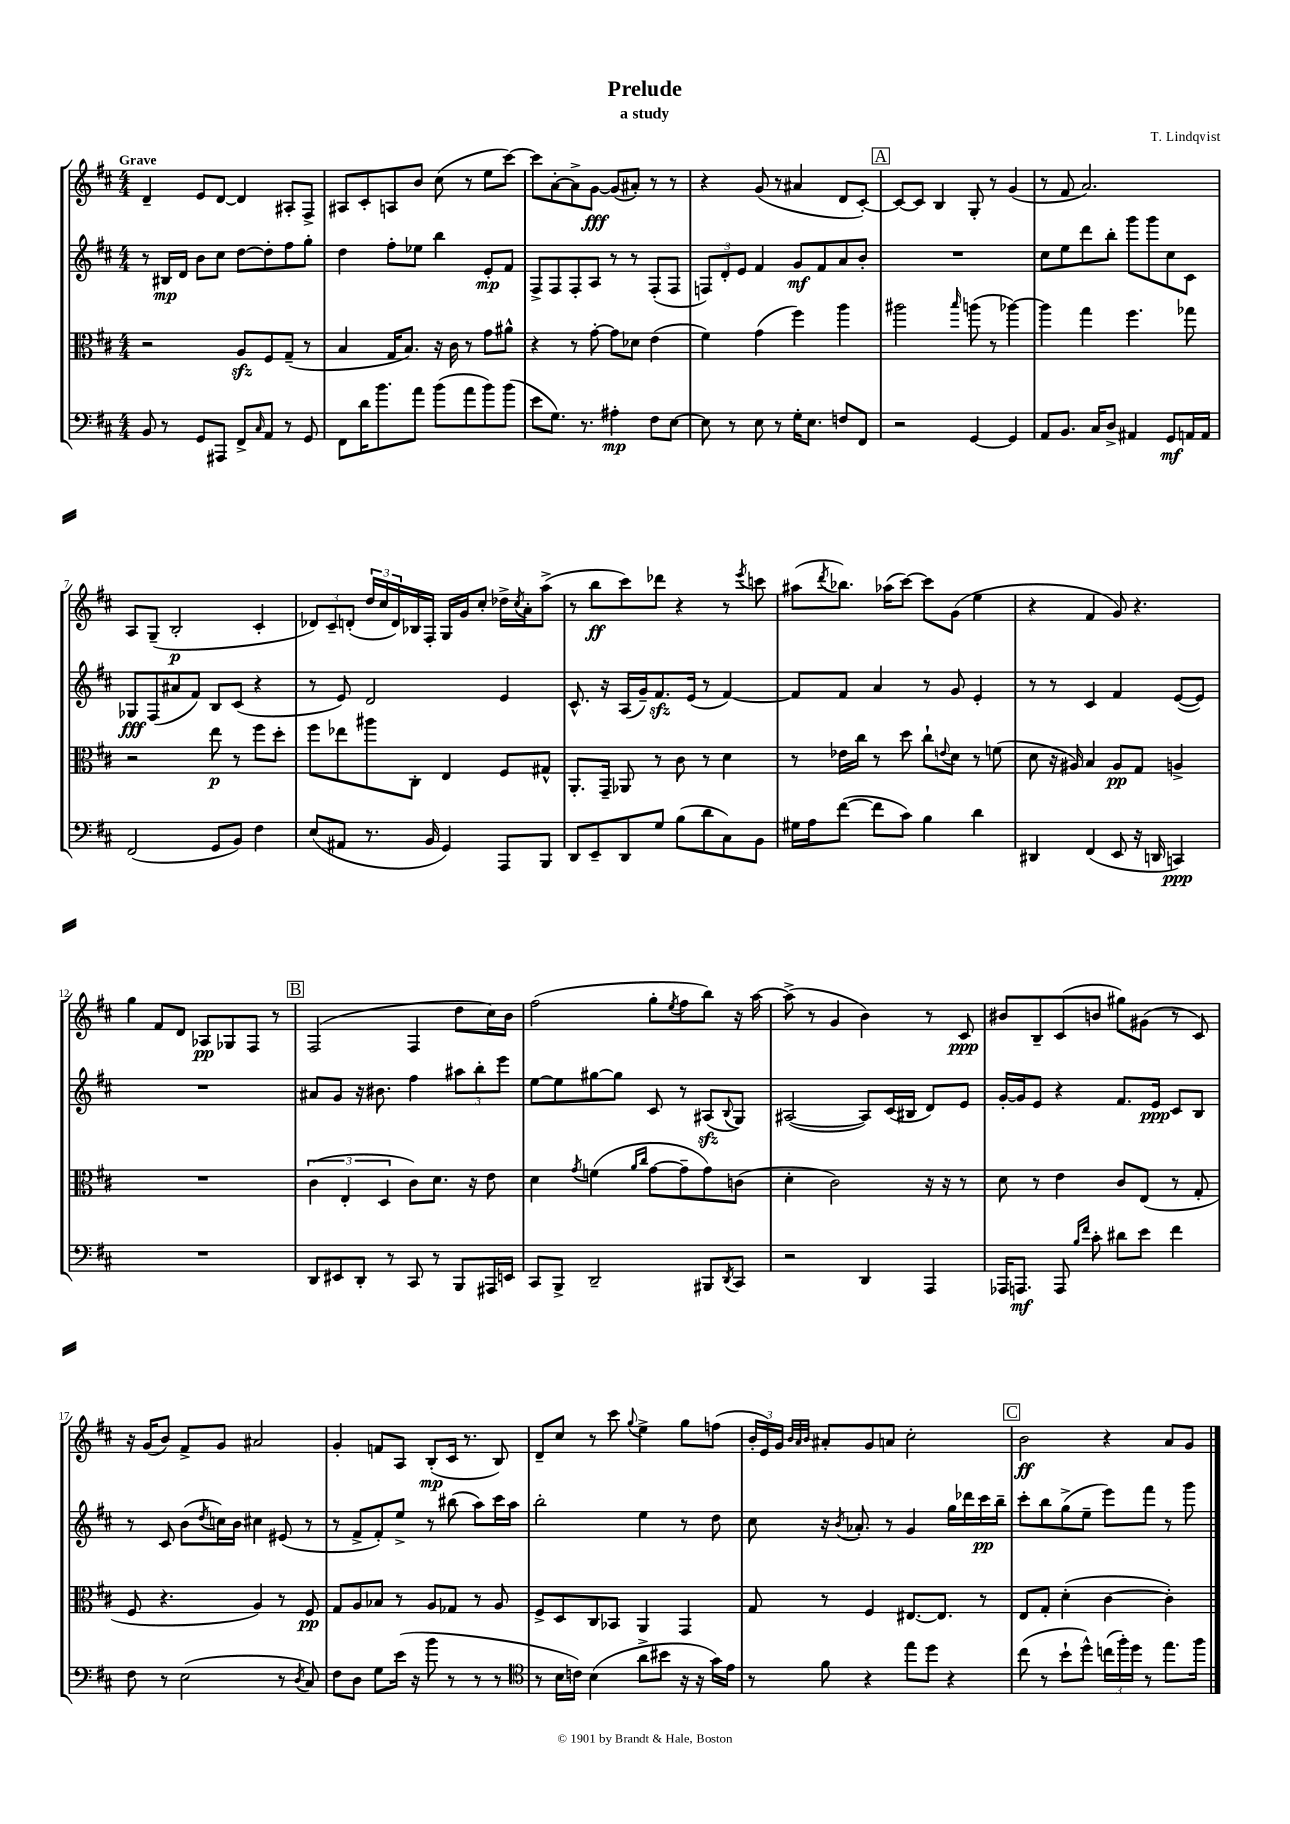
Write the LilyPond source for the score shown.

\header { title = "Prelude" composer = "T. Lindqvist" subtitle = "a study" }
<<
\new StaffGroup <<
\new Staff = "s0" {
    \clef treble \key d \major \numericTimeSignature \time 4/4 \tempo "Grave"
    d'4-- e'8 d'8~ d'4 ais8-. fis8-> |
    ais8 cis'8-. a8 b'8 cis''8( r8 e''8 cis'''8~) |
    cis'''8 a'8~-. a'8-> g'8~\fff g'8( ais'8-.) r8 r8 |
    r4 g'8( r8 ais'4 d'8 cis'8~-.) |
    \mark \markup { \box "A" } cis'8~ cis'8 b4 g8-. r8 g'4( |
    r8 fis'8 a'2.) |
    a8 g8--( b2-.\p cis'4-. |
    \tuplet 3/2 { des'8) cis'8-- d'8-.( } \tuplet 3/2 { d''16 cis''16 d'16) } bes16 fis16-. g16 g'16 cis''8-. des''16-> \acciaccatura { cis''8 } a'16-. a''8->( |
    r8 b''8\ff cis'''8) des'''8 r4 r8 \acciaccatura { e'''8 } c'''8 |
    ais''8( \acciaccatura { d'''8 } bes''8.) aes''16( cis'''8~) cis'''8 g'8( e''4 |
    r4 fis'4 g'8) r4. |
    g''4 fis'8 d'8 aes8\pp ges8 fis8 r8 |
    \mark \markup { \box "B" } fis2( fis4 d''8 cis''16) b'16 |
    fis''2( g''8-. \acciaccatura { e''8 } fis''8 b''8) r16 a''16~ |
    a''8->( r8 g'4 b'4) r8 cis'8\ppp |
    bis'8 b8-- cis'8( b'8 gis''8) gis'8( r8 cis'8) |
    r16 g'16( b'8) fis'8-> g'8 ais'2 |
    g'4-. f'8 a8 b8-.\mp( cis'16 r8. b8) |
    d'8-- cis''8 r8 cis'''8 \appoggiatura { g''8 } e''4-> g''8 f''8( |
    \tuplet 3/2 { b'16-. e'16) g'16 } \grace { b'32 a'32 b'32 } ais'8-. g'8 a'8 cis''2-. |
    \mark \markup { \box "C" } b'2\ff r4 a'8 g'8 \bar "|." |
}
\new Staff = "s1" {
    \clef treble \key d \major \numericTimeSignature \time 4/4
    r8 bis16\mp d'16 b'8 cis''8 d''8~ d''8-. fis''8 g''8-. |
    d''4 fis''8-. ees''8 b''4 e'8-.\mp fis'8 |
    fis8-> fis8 fis8-. a8 r8 r8 fis8-.( fis8 |
    \tuplet 3/2 { f8) d'8-. e'8 } fis'4 g'8\mf fis'8 a'8 b'8-. |
    \mark \markup { \box "A" } R1 |
    cis''8 e''8 d'''8 b''8-. g'''8 g'''8 cis''8 cis'8 |
    ges8\fff fis8( ais'8 fis'8) b8 cis'8( r4 |
    r8 e'8) d'2 e'4 |
    cis'8.-^ r16 a16( g'16--) fis'8.\sfz e'16( r8 fis'4~) |
    fis'8 fis'8 a'4 r8 g'8 e'4-. |
    r8 r8 cis'4 fis'4 e'8~( e'8) |
    R1 |
    \mark \markup { \box "B" } ais'8 g'8 r16 bis'8. fis''4 \tuplet 3/2 { ais''8 b''8-. e'''8 } |
    e''8~ e''8 gis''8~ gis''8 cis'8 r8 ais8\sfz( \appoggiatura { b8 } g8) |
    ais2~( ais8) cis'16( bis16 d'8) e'8 |
    g'16~-. g'16 e'8 r4 fis'8. e'16\ppp cis'8 b8 |
    r8 cis'8 b'8( \acciaccatura { d''8 } c''16) b'16 cis''4 eis'8( r8 |
    r8 fis'8-> fis'8-.) e''8-> r8 bis''8( a''8) cis'''16 a''16 |
    b''2-. e''4 r8 d''8 |
    cis''8 r16 \acciaccatura { b'8 } aes'8.-. r8 g'4 g''16 des'''16 cis'''16\pp b''16-- |
    \mark \markup { \box "C" } cis'''8-. b''8 g''8->( e''8-- e'''8) fis'''8 r8 g'''8 \bar "|." |
}
\new Staff = "s2" {
    \clef alto \key d \major \numericTimeSignature \time 4/4
    r2 a8\sfz fis8 g8--( r8 |
    b4 g16 b8.) r16 cis'16 r8 g'8 ais'8-^ |
    r4 r8 g'8~-. g'8 des'8 e'4( |
    fis'4) g'4( fis''4) a''4 |
    \mark \markup { \box "A" } ais''2 \grace { b''16 } a''8( r8 aes''4~) |
    aes''4 g''4 fis''4. ges''8 |
    r2 e''8\p r8 fis''8 d''8-. |
    fis''8 ees''8 ais''8 cis8-. e4 fis8 gis8-^ |
    a,8.-. g,16-- aes,8 r8 cis'8 r8 d'4 |
    r8 ees'16 cis''16 r8 d''8 cis''8-! \appoggiatura { e'8 } d'8 r8 f'8( |
    d'8 r16 ais16) b4 ais8\pp g8 a4-> |
    R1 |
    \mark \markup { \box "B" } \tuplet 3/2 { cis'4( e4-. d4 } cis'8) d'8. r16 e'8 |
    d'4 \acciaccatura { g'8 } f'4( \grace { a'16 cis''16 } g'8~ g'8-- g'8) c'8( |
    d'4-. cis'2) r16 r16 r8 |
    d'8 r8 e'4 cis'8 e8( r8 g8-. |
    fis8 r4. a4) r8 fis8\pp |
    g8 a8 bes8 r8 a8 ges8 r8 a8 |
    fis8-> d8 cis8 bes,8 a,4 g,4 |
    g8 r8 fis4 eis8.~ eis8. r8 |
    \mark \markup { \box "C" } e8 g8-. d'4-.( cis'4~ cis'4-.) \bar "|." |
}
\new Staff = "s3" {
    \clef bass \key d \major \numericTimeSignature \time 4/4
    b,8 r8 g,8 ais,,8 fis,8-> \grace { cis16 } a,8 r8 g,8 |
    fis,8 d'16 b'8. a'8 b'8( a'8 b'8) b'8( |
    e'8 g8.) r8. ais4-.\mp fis8 e8~ |
    e8 r8 e8 r8 g16-. e8. f8 fis,8 |
    \mark \markup { \box "A" } r2 g,4~ g,4 |
    a,8 b,8. cis16 d8-> ais,4 g,8\mf a,16 a,16 |
    fis,2( g,8 b,8) fis4 |
    e8( ais,8 r8. b,16 g,4) a,,8 b,,8 |
    d,8 e,8-- d,8 g8 b8( d'8 cis8) b,8 |
    gis16 a16 fis'8~( fis'8 cis'8) b4 d'4 |
    dis,4 fis,4( e,8 r16 d,16 c,4\ppp) |
    R1 |
    \mark \markup { \box "B" } d,8 eis,8 d,8-. r8 cis,8 r8 b,,8 ais,,16 e,16 |
    cis,8 b,,8-> d,2-- bis,,8 \acciaccatura { d,8 } cis,8 |
    r2 d,4 a,,4 |
    aes,,16 a,,8.\mf a,,8 \grace { b16 fis'16 } cis'8-. dis'8 e'8 fis'4 |
    fis8 r8 e2( r8 \acciaccatura { d8 } cis8) |
    fis8 d8 g8 e'16( r16 b'8 r8 r8 r8 |
    \clef tenor r8 b16 c'16) b4( a'8-> bis'8 r16 r16 g'16) e'16 |
    r8 fis'8 r4 e''8 d''8 r4 |
    \mark \markup { \box "C" } cis''8( r8 b'8-! d''8-^) \tuplet 3/2 { c''16( fis''16-.) d''16 } r8 e''8. fis''16 \bar "|." |
}
>>
>>
